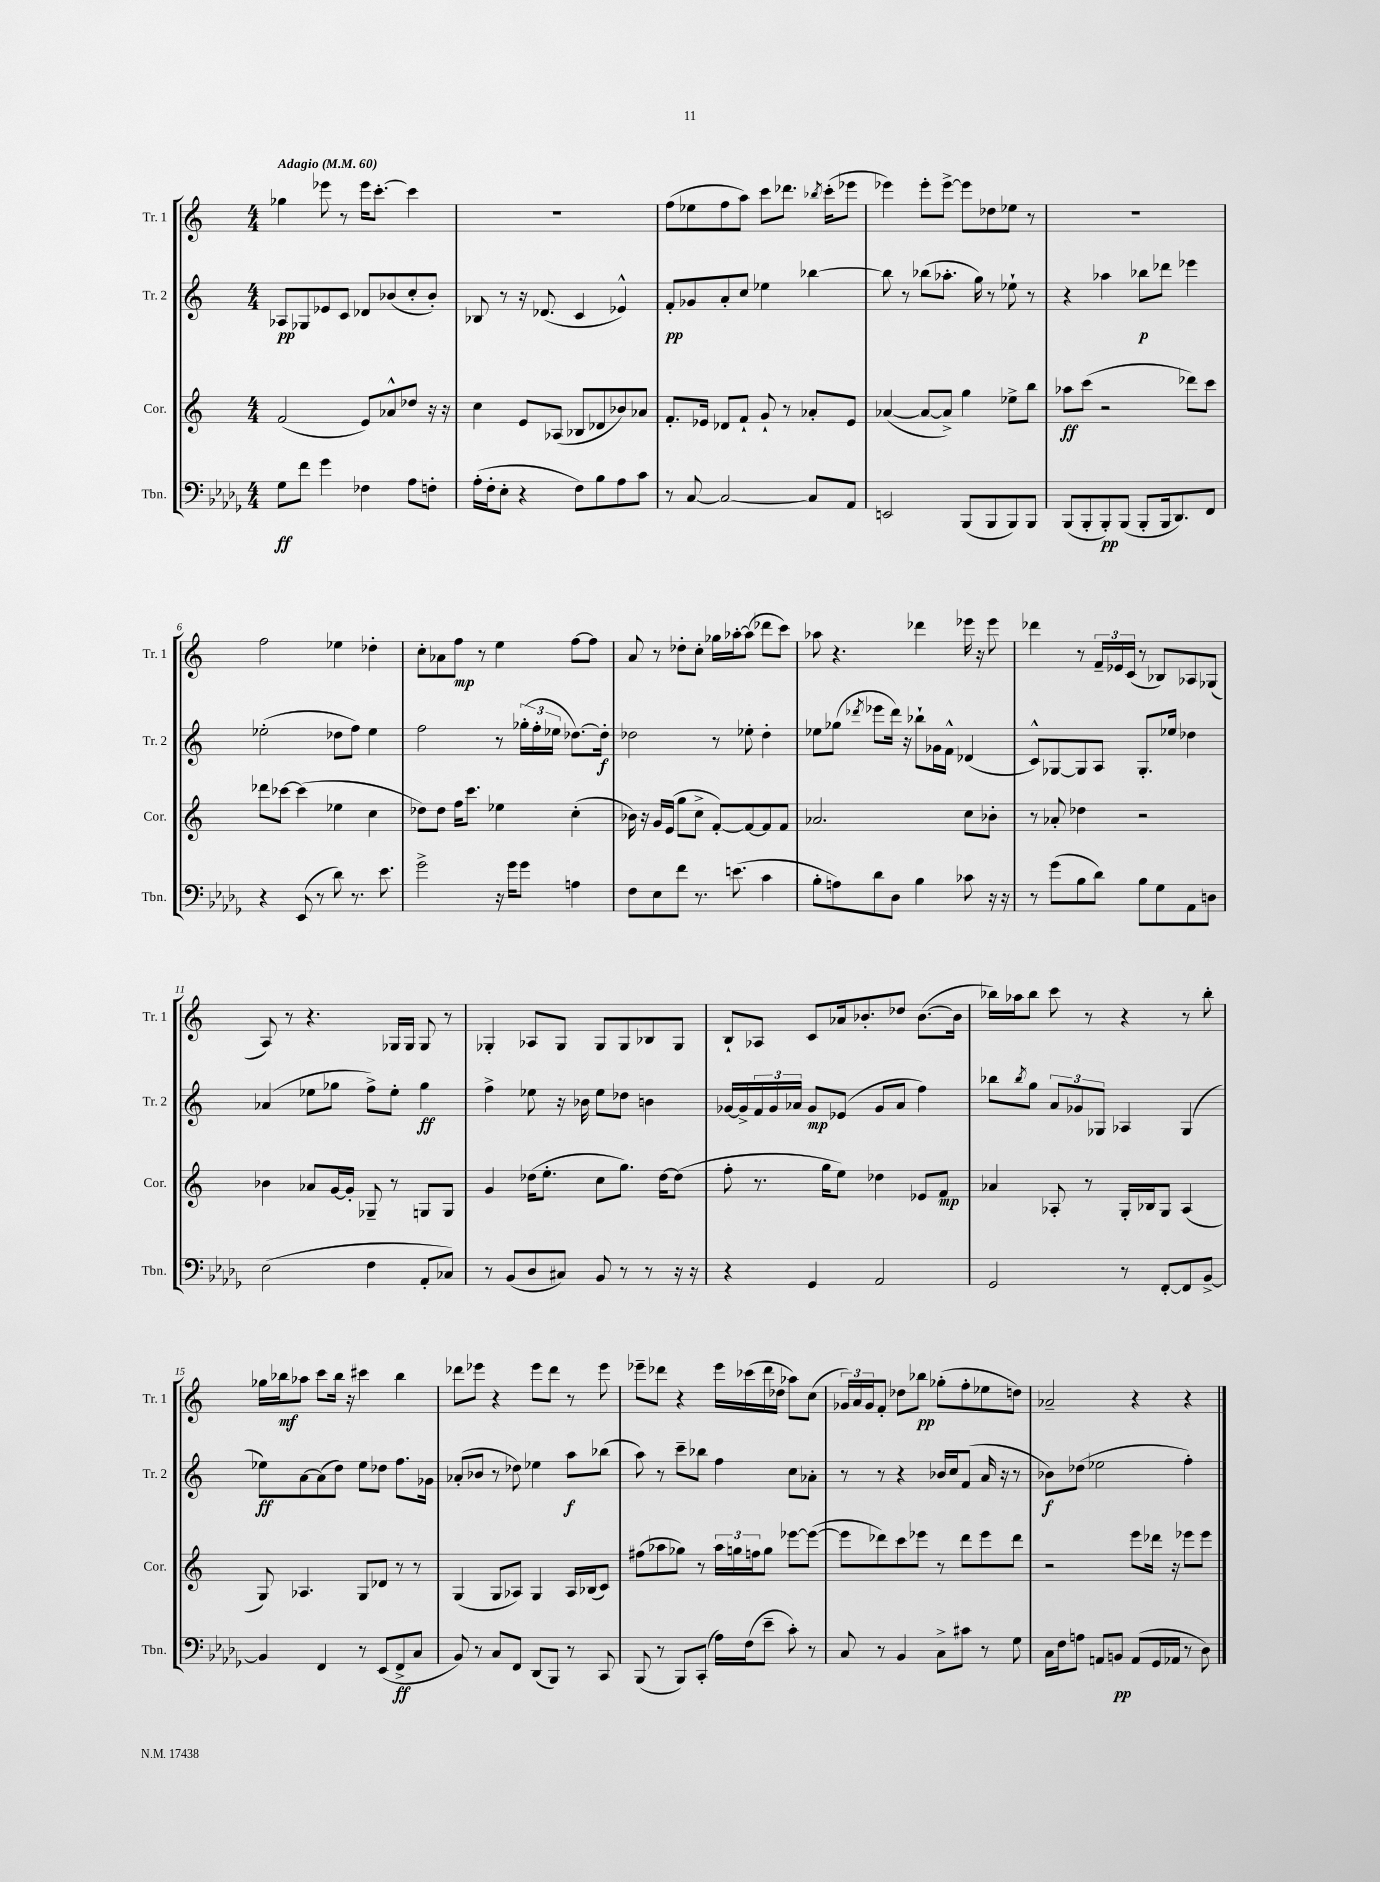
<<
\new StaffGroup <<
\new Staff = "s0" \with { instrumentName = "Tr. 1" shortInstrumentName = "Tr. 1" } {
    \clef treble \key c \major \numericTimeSignature \time 4/4 \tempo "Adagio" 4 = 60
    ges''4 ees'''8 r8 ees'''16 c'''8.~-. c'''4 |
    R1 |
    f''8( ees''8 f''8 a''8) c'''8 des'''8. \acciaccatura { bes''8 } c'''16-.( ees'''8 |
    ees'''4) ees'''8-. ees'''8~-> ees'''8 des''8 ees''8 r8 |
    R1 |
    f''2 ees''4 des''4-. |
    c''8-. aes'8 f''8\mp r8 e''4 f''8~ f''8 |
    a'8 r8 des''8-. c''8-. ges''16 aes''16~-. aes''8( des'''8 c'''8) |
    aes''8 r4. des'''4 ees'''16 r16 ees'''8 |
    des'''4 r8 \tuplet 3/2 { f'16-- ees'16 c'16( } r8 bes8) aes8 ges8( |
    a8) r8 r4. ges16 ges16 ges8 r8 |
    ges4-. aes8 ges8 ges8 ges8 bes8 ges8 |
    b8-! aes8 c'8 aes'16 bes'8.-. des''8 bes'8.~( bes'16 |
    bes''16) aes''16 bes''8 c'''8 r8 r4 r8 bes''8-. |
    ges''16 bes''16\mf aes''8 c'''8 bes''16 r16 cis'''4 bes''4 |
    des'''8 ees'''8 r4 ees'''8 des'''8 r8 ees'''8 |
    ees'''8-- des'''8 r4 ees'''16 ces'''16( des'''16 des''16 aes''8) c''8( |
    \tuplet 3/2 { ges'16) a'16 ges'16 } f'8-. des''8 bes''8\pp ges''8-.( f''8-. ees''8 d''8) |
    aes'2-- r4 r4 \bar "|." |
}
\new Staff = "s1" \with { instrumentName = "Tr. 2" shortInstrumentName = "Tr. 2" } {
    \clef treble \key c \major \numericTimeSignature \time 4/4
    aes8\pp ges8 ees'8 c'8 des'8 bes'8( c''8-. bes'8-.) |
    bes8 r8 r16 des'8.( c'4 ees'4-^) |
    f'8-.\pp ges'8 a'8-. c''8 ees''4 bes''4~ |
    bes''8 r8 bes''8( aes''8.-. g''16) r8 ees''8-! r8 |
    r4 aes''4 bes''8\p des'''8 ees'''4 |
    ees''2-.( des''8 f''8) ees''4 |
    f''2 r8 \tuplet 3/2 { ges''16-.( f''16-. ees''16 } des''8.~) des''16-.\f |
    des''2 r8 ees''8-. des''4-. |
    ees''8 ges''8( \acciaccatura { des'''8 } ees'''8 des'''16) r16 bes''8-! ges'16 f'16-^ des'4( |
    c'8-^) ges8~ ges8 a8 ges8.-. ees''16 des''4 |
    aes'4( ees''8 ges''8 f''8->) ees''8-. ges''4\ff |
    f''4-> ees''8 r16 bes'16 ees''8 des''8 b'4 |
    ges'16~ ges'16-> \tuplet 3/2 { f'16 ges'16 aes'16 } ges'8\mp ees'8( ges'8 aes'8 f''4) |
    bes''8 \acciaccatura { bes''8 } g''8 \tuplet 3/2 { a'8 ges'8 ges8 } aes4 ges4( |
    ees''8\ff) a'8~ a'8( d''8) ees''8 des''8 f''8. ges'16 |
    aes'8-.( bes'8 r8 des''8) ees''4 a''8\f bes''8( |
    a''8) r8 c'''8-- bes''8 f''4 c''8 aes'8-. |
    r8 r8 r4 bes'16 c''16 f'8( a'16 r16 r8 |
    bes'8\f) des''8( ees''2 f''4-.) \bar "|." |
}
\new Staff = "s2" \with { instrumentName = "Cor." shortInstrumentName = "Cor." } {
    \clef treble \key c \major \numericTimeSignature \time 4/4
    f'2( e'8) aes'8-^ des''8 r16 r16 |
    c''4 e'8 aes8( bes8 des'8 bes'8) aes'8 |
    f'8.-. ees'16 des'8 f'8-! g'8-! r8 aes'8-. ees'8 |
    aes'4~( aes'8~ aes'8->) g''4 ees''8-> b''8 |
    aes''8\ff c'''8( r2 des'''8) c'''8 |
    des'''8 ces'''8~ ces'''4( ees''4 c''4 |
    des''8) des''8 f''16 c'''8. ees''4 c''4-.( |
    bes'16) r16 g'16 e'16( g''8 c''8-> f'8~-.) f'8~ f'8 f'8 |
    aes'2. c''8 bes'8-. |
    r8 aes'8-. des''4 r2 |
    bes'4 aes'8 g'16~ g'16-. ges8-- r8 g8 g8 |
    g'4 des''16( e''8.-. c''8 g''8.) des''16~ des''8( |
    f''8-. r8. g''16 e''8) des''4 ees'8 f'8\mp |
    aes'4 aes8-. r8 g16-. bes16 g8 aes4( |
    g8) aes4. g8 des'8 r8 r8 |
    g4( g8 aes8) g4 aes16 bes16( c'8) |
    fis''8( aes''8 ges''8) r8 \tuplet 3/2 { aes''16 g''16 f''16 } g''8 ees'''8~ ees'''8~( |
    ees'''8 des'''8) c'''8 ees'''8 r8 des'''8 ees'''8 des'''8 |
    r2 e'''8 des'''16 r16 ees'''8 ees'''8 \bar "|." |
}
\new Staff = "s3" \with { instrumentName = "Tbn." shortInstrumentName = "Tbn." } {
    \clef bass \key des \major \numericTimeSignature \time 4/4
    ges8\ff f'8 ges'4 fes4 aes8 f8-. |
    aes16-.( f16-. ees8-. r4 f8) bes8 aes8 c'8 |
    r8 c8~ c2~ c8 aes,8 |
    e,2 bes,,8( bes,,8 bes,,8) bes,,8 |
    bes,,8( bes,,8-. bes,,8-.\pp) bes,,8( bes,,8-. bes,,16 des,8.) f,8 |
    r4 ees,8( r8 des'8) r8. ees'8. |
    ges'2-> r16 ges'16 ges'8 a4 |
    f8 ees8 f'8 r8. e'8.( c'4 |
    bes8-. a8) des'8 des8 bes4 ces'8 r16 r16 |
    r8 ges'8( bes8 des'8) bes8 ges8 aes,8 d8 |
    ees2( f4 aes,8-. ces8) |
    r8 bes,8( des8 cis8) bes,8 r8 r8 r16 r16 |
    r4 ges,4 aes,2 |
    ges,2 r8 f,8~-. f,8 bes,8~-> |
    bes,4 f,4 r8 ees,8( f,8->\ff c8 |
    bes,8) r8 c8 f,8 des,8( bes,,8) r8 c,8 |
    bes,,8( r8 bes,,8) c,8-.( aes16) f16( ees'8-- c'8-.) r8 |
    c8 r8 bes,4 c8-> cis'8 r8 ges8 |
    c16 f16 a8 a,8 b,8\pp a,8( ges,16 aes,16 r8 des8) \bar "|." |
}
>>
>>
